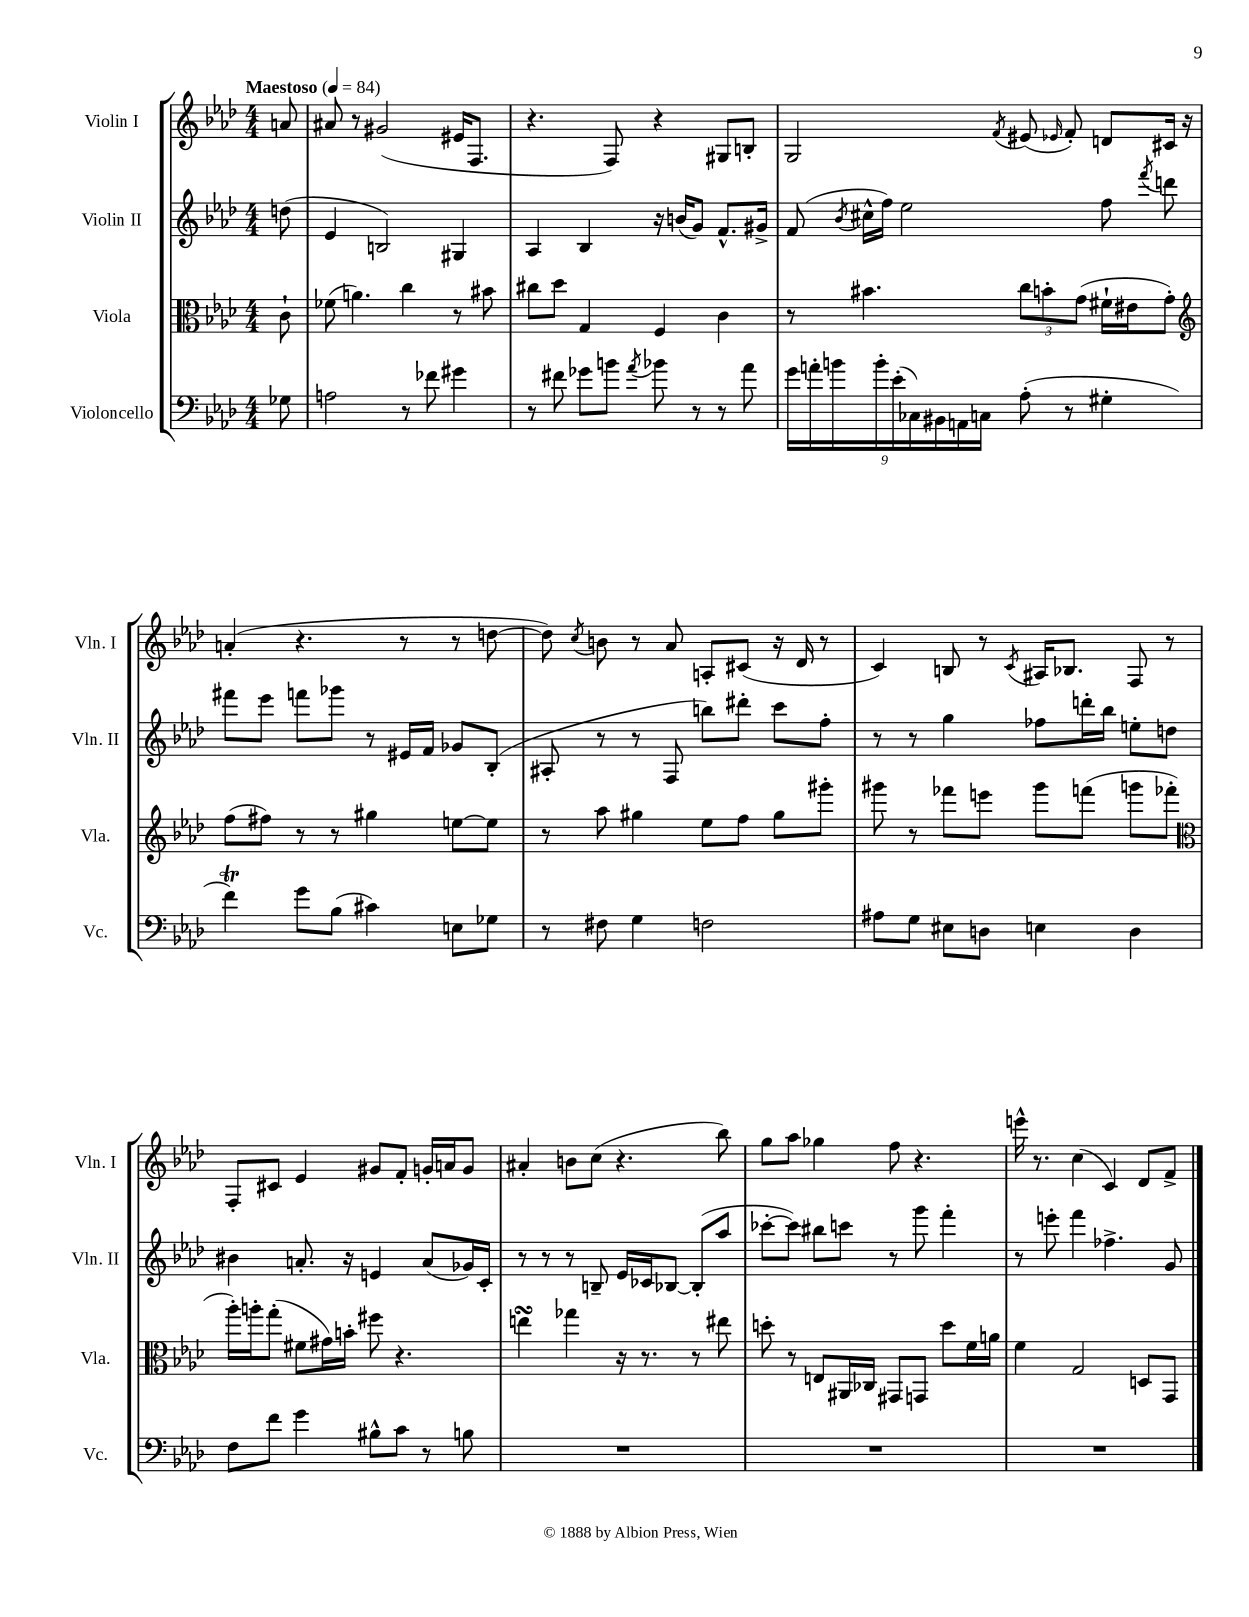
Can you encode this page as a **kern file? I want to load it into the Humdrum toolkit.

**kern	**kern	**kern	**kern
*staff4	*staff3	*staff2	*staff1
*clefF4	*clefC3	*clefG2	*clefG2
*k[b-e-a-d-]	*k[b-e-a-d-]	*k[b-e-a-d-]	*k[b-e-a-d-]
*M4/4	*M4/4	*M4/4	*M4/4
*MM84	*MM84	*MM84	*MM84
8G-	8c`	(8dd	8a
=	=	=	=
2A	(8f-	4e-	8a#
.	4.a)	.	8r
.	.	2B)	(2g#
8r	4cc	.	.
8f-	.	.	.
4g#	8r	4G#	16e#
.	.	.	8.F
.	8b#	.	.
=	=	=	=
8r	8cc#	4A-	4.r
8f#	8dd-	.	.
8g-	4G	4B-	.
8b	.	.	8F)
8qa-	.	.	.
8b-	4F	16r	4r
.	.	(16b	.
8r	.	8g)	.
8r	4c	8.f^^	8G#
8a-	.	.	8B'
.	.	16g#^	.
=	=	=	=
18g	8r	(8f	2G
18a'	.	.	.
18b	.	.	.
.	.	8qb-	.
.	4.b#	16cc#^^	.
18b'	.	.	.
.	.	16ff)	.
(18e-'	.	.	.
.	.	2ee-	.
18C-)	.	.	.
18BB#	.	.	.
18AA	.	.	.
18C	.	.	.
.	.	.	8qf
(8A-'	12cc	.	(8e#
.	12b'	.	.
.	.	.	16qqe-
8r	.	.	8f')
.	(12g	.	.
4G#'	16f#`	8ff	8d
.	16e#	.	.
.	.	8qfff	.
.	8g')	8ddd	16c#
.	.	.	16r
=	=	=	=
*	*clefG2	*	*
4f)	(8ff	8fff#	(4a'
.	8ff#)	8eee-	.
8g	8r	8fff	4.r
(8B-	8r	8ggg-	.
4c#)	4gg#	8r	.
.	.	16e#	8r
.	.	16f	.
8E	[8ee	8g-	8r
8G-	8ee]	(8B-'	[8dd
=	=	=	=
8r	8r	8A#'	8dd])
.	.	.	8qcc
8F#	8aa-	8r	8b
4G	4gg#	8r	8r
.	.	8F	8a-
2F	8ee-	8bb)	8A'
.	8ff	8ddd#'	(8c#
.	8gg#	8ccc	16r
.	.	.	16d-
.	8ggg#'	8ff'	8r
=	=	=	=
8A#	8ggg#	8r	4c)
8G	8r	8r	.
8E#	8fff-	4gg	8B
8D	8eee	.	8r
.	.	.	8qc
4E	8ggg#	8ff-	16A#
.	.	.	8.B-
.	(8fff	16ddd'	.
.	.	16bb-	.
4D	8ggg	8ee'	8F
.	8fff-'	8dd	8r
=	=	=	=
*	*clefC3	*	*
8F	16aa-')	4b#	8F'
.	16aa'	.	.
8f	(8gg'	.	8c#
4g	8f#	8.a'	4e-
.	16g#)	.	.
.	16b'	16r	.
8B#^^	8ff#	4e	8g#
8c	4.r	.	8f'
8r	.	(8a	16g'
.	.	.	16a
8B	.	16g-)	8g
.	.	16c'	.
=	=	=	=
1r	4ee	8r	4a#'
.	.	8r	.
.	4gg-	8r	8b
.	.	8B~	(8cc
.	16r	16e-	4.r
.	8.r	16c-	.
.	.	[8B-	.
.	8r	(8B-']	.
.	8ee#	8aa-	8bb-)
=	=	=	=
1r	8dd'	[8ccc-'	8gg
.	8r	8ccc-])	8aa-
.	8E	8bb#	4gg-
.	16AA#	8ccc	.
.	16C-	.	.
.	8GG#	8r	8ff
.	8GG	8ggg	4.r
.	8dd	4fff'	.
.	16f	.	.
.	16a	.	.
=	=	=	=
1r	4f	8r	16eee^^
.	.	.	8.r
.	.	8eee'	.
.	2G	4fff	(4cc
.	.	4.ff-^	4c)
.	8D	.	8d-
.	8GG	8g	8f^
==	==	==	==
*-	*-	*-	*-
